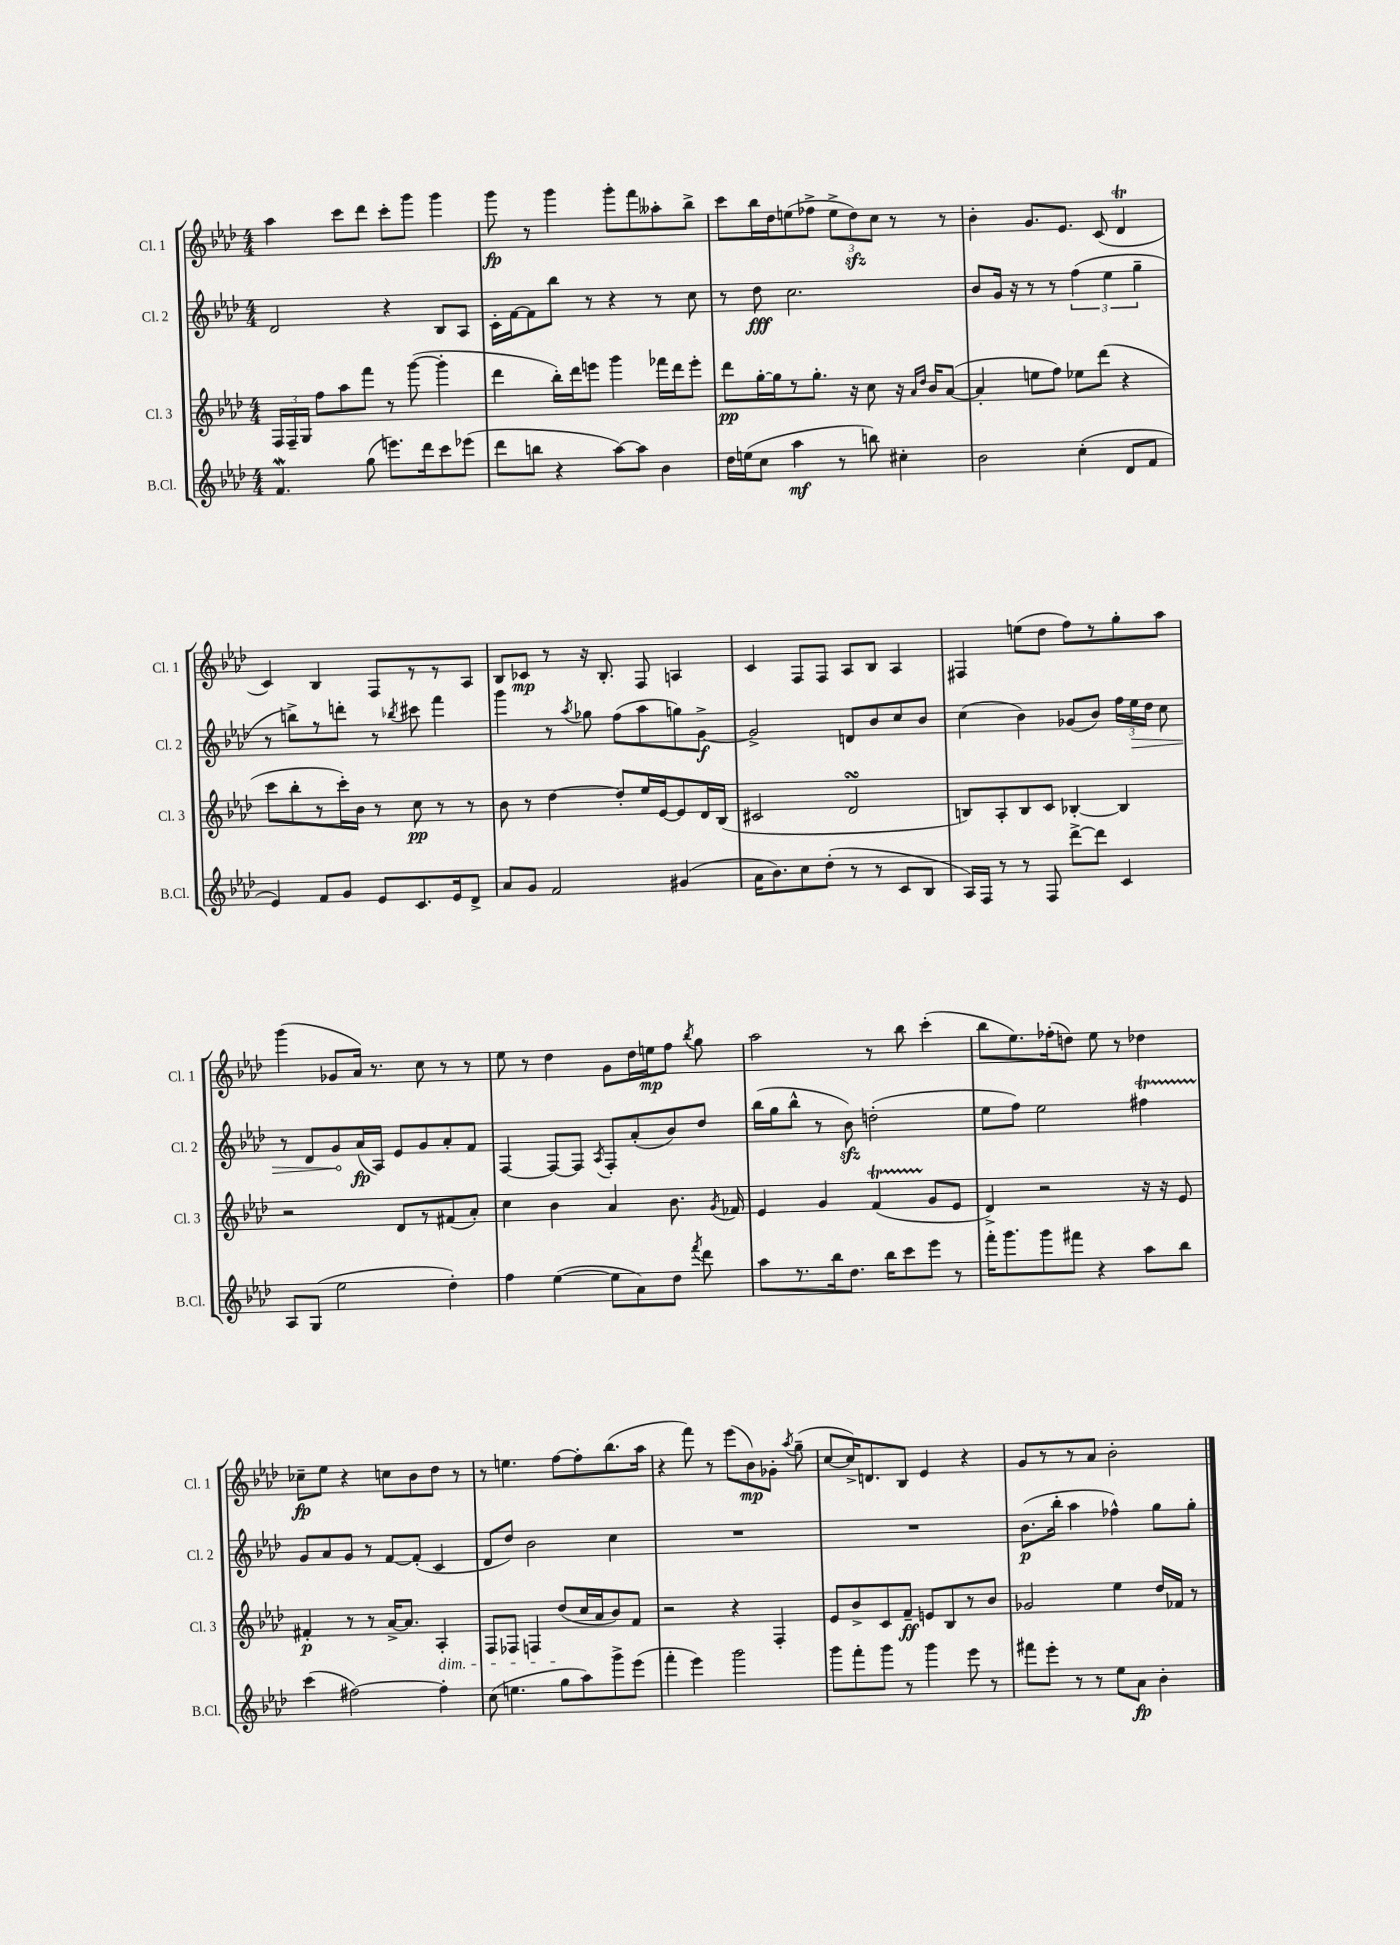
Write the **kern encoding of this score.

**kern	**kern	**kern	**kern
*staff4	*staff3	*staff2	*staff1
*clefG2	*clefG2	*clefG2	*clefG2
*k[b-e-a-d-]	*k[b-e-a-d-]	*k[b-e-a-d-]	*k[b-e-a-d-]
*M4/4	*M4/4	*M4/4	*M4/4
4.f	24F	2d-	4aa-
.	24F~	.	.
.	24G	.	.
.	8ff	.	.
.	8aa-	.	8ccc
(8gg	8fff	.	8ddd-
8.eee)	8r	4r	8ccc'
.	([8ggg	.	8ggg
16ddd-	.	.	.
8ccc	4ggg']	8B-	4ggg
(8eee-	.	8A-	.
=	=	=	=
8ddd-	4ddd-	16c'	8ggg
.	.	[16f	.
8bb	.	8f]	8r
4r	16bb-')	8bb-	4ggg
.	16ddd-	.	.
.	8eee	8r	.
[8aa-)	4ggg	4r	8ggg'
8aa-]	.	.	8fff
4b-	16fff-	8r	8aa--'
.	16ddd-	.	.
.	8eee'	8cc	8bb-^
=	=	=	=
16dd-	8ddd-	8r	8ccc
(16ee	.	.	.
8cc	[16gg'	8dd-	16bb-
.	16gg]	.	16dd-
4aa-	8r	2.cc	(8ee
.	8.gg'	.	8ff-^
8r	.	.	12ee^
.	16r	.	.
.	.	.	12dd-)
8bb)	8cc	.	.
.	.	.	12cc
4cc#'	16r	.	8r
.	16qqa-	.	.
.	16qqdd-	.	.
.	16b-	.	.
.	([8a-	.	8r
=	=	=	=
2b-	4a-']	8b-	4b-'
.	.	16g	.
.	.	16r	.
.	8ee	8r	8.g
.	8ff)	8r	.
.	.	.	8.e-
(4cc'	8ee-	(6ff	.
.	(8ddd-	.	(8c
.	.	6ee-	.
8d-	4r	.	4d-
.	.	6gg~	.
8f	.	.	.
=	=	=	=
4e-)	8ccc	8r	4c)
.	8bb-'	8bb^)	.
8f	8r	8r	4B-
8g	16ccc')	8ddd'	.
.	16b-	.	.
8e-	8r	8r	8F
.	.	8qbb-	.
8.c	8cc	8ccc#	8r
.	8r	4fff	8r
16e-	.	.	.
8d-^	8r	.	8A-
=	=	=	=
8a-	8b-	4ggg	8B-
8g	8r	.	8c-
2f	[4dd-	8r	8r
.	.	8qaa-	.
.	.	8gg-	16r
.	.	.	8.B-'
.	8dd-']	(8ff	.
.	16ee-	8aa-	8F
.	[16e-	.	.
(4g#	8e-]	8gg)	4A
.	16d-	[8g^	.
.	(16B-	.	.
=	=	=	=
16a-	2c#	2g^]	4c
8.b-)	.	.	.
8cc	.	.	8F
(8dd-'	.	.	8F
8r	2d-	8d	8A-
8r	.	8b-	8B-
8c	.	8cc	4A-
8B-	.	8b-	.
=	=	=	=
16A-)	8B)	(4cc	4F#
16F	.	.	.
8r	8A-'	.	.
8r	8B	4b-)	(8ee
8F	8c	.	8dd-
[8ddd-^	[4B-'	(8g-	8ff)
8ddd-]	.	8b-)	8r
4c	4B-]	24ff	8gg'
.	.	24ee-	.
.	.	24dd-	.
.	.	8cc	8aa-
=	=	=	=
8A-	2r	8r	(4ggg
(8G	.	8d-	.
2ee-	.	8g	8g-
.	.	(16a-	16a-)
.	.	16A-)	8.r
.	8d-	8e-	.
.	8r	8g	8cc
4dd-')	(8f#	8a-'	8r
.	8a-')	8f	8r
=	=	=	=
4ff	4cc	[4F	8ee-
.	.	.	8r
([4ee-	4b-	8F_	4dd-
.	.	8F]	.
.	.	8qA-	.
8ee-]	4a-	8F'	8g
8a-)	.	(8a-'	16dd-
.	.	.	16ee
8dd-	8.b-	8b-)	8ff
8qfff	.	.	8qbb-
8ddd-	.	8dd-	8gg
.	8qg	.	.
.	16f-	.	.
=	=	=	=
8aa-	4e-	(16bb-	2aa-
.	.	16gg	.
8.r	.	8bb-^^	.
.	4g	8r	.
16bb-	.	.	.
8.dd-	.	8b-)	.
.	(4f	(2dd'	8r
16bb-	.	.	.
8ccc	.	.	8bb-
8eee-	8g	.	(4ccc'
8r	8e-	.	.
=	=	=	=
16fff'	4d-^)	8ee-	8bb-
8.ggg	.	.	.
.	.	8ff)	8.ee-)
8ggg	2r	2ee-	.
.	.	.	(16ff-'
8fff#	.	.	8dd)
4r	.	.	8ee-
.	.	.	8r
8aa-	16r	4ff#	4dd-
.	16r	.	.
8bb-	8e-	.	.
=	=	=	=
(4ccc	4f#'	8g	8cc-~
.	.	8a-	8ee-
[2ff#)	8r	8g	4r
.	8r	8r	.
.	[16a-^	[8f	8cc
.	8.a-]	.	.
.	.	(8f']	8b-
4ff#']	4A-'	4c	8dd-
.	.	.	8r
=	=	=	=
(8cc	8F	8d-	8r
4.ee	8F-	8dd-)	4.ee
.	4F	2b-	.
8gg	(8dd-	.	[8ff
8aa-)	16cc	.	8ff']
.	16a-	.	.
8ggg^	8b-)	4cc	(8.bb-
(8eee-	8f	.	.
.	.	.	16aa-
=	=	=	=
4fff'	2r	1r	4r
4eee-)	.	.	8fff)
.	.	.	8r
2ggg	4r	.	(8eee-
.	.	.	8b-)
.	4F'	.	8g-'
.	.	.	8qaa-
.	.	.	(8gg~
=	=	=	=
8ggg	8e-	1r	[8cc
8fff'	8b-^	.	16cc^])
.	.	.	8.d
8ggg	8c	.	.
8r	8f~	.	8B-
4ggg	8e	.	4e-
.	8B-	.	.
8eee-	8r	.	4r
8r	8b-	.	.
=	=	=	=
8fff#	2g-	(8.b-	8g
8eee-'	.	.	8r
.	.	16bb-'	.
8r	.	4aa-	8r
8r	.	.	8a-
8ee-	4ee-	4ff-^^)	2b-'
8a-	.	.	.
4b-'	16dd-	8gg	.
.	16f-	.	.
.	8r	8gg'	.
==	==	==	==
*-	*-	*-	*-
